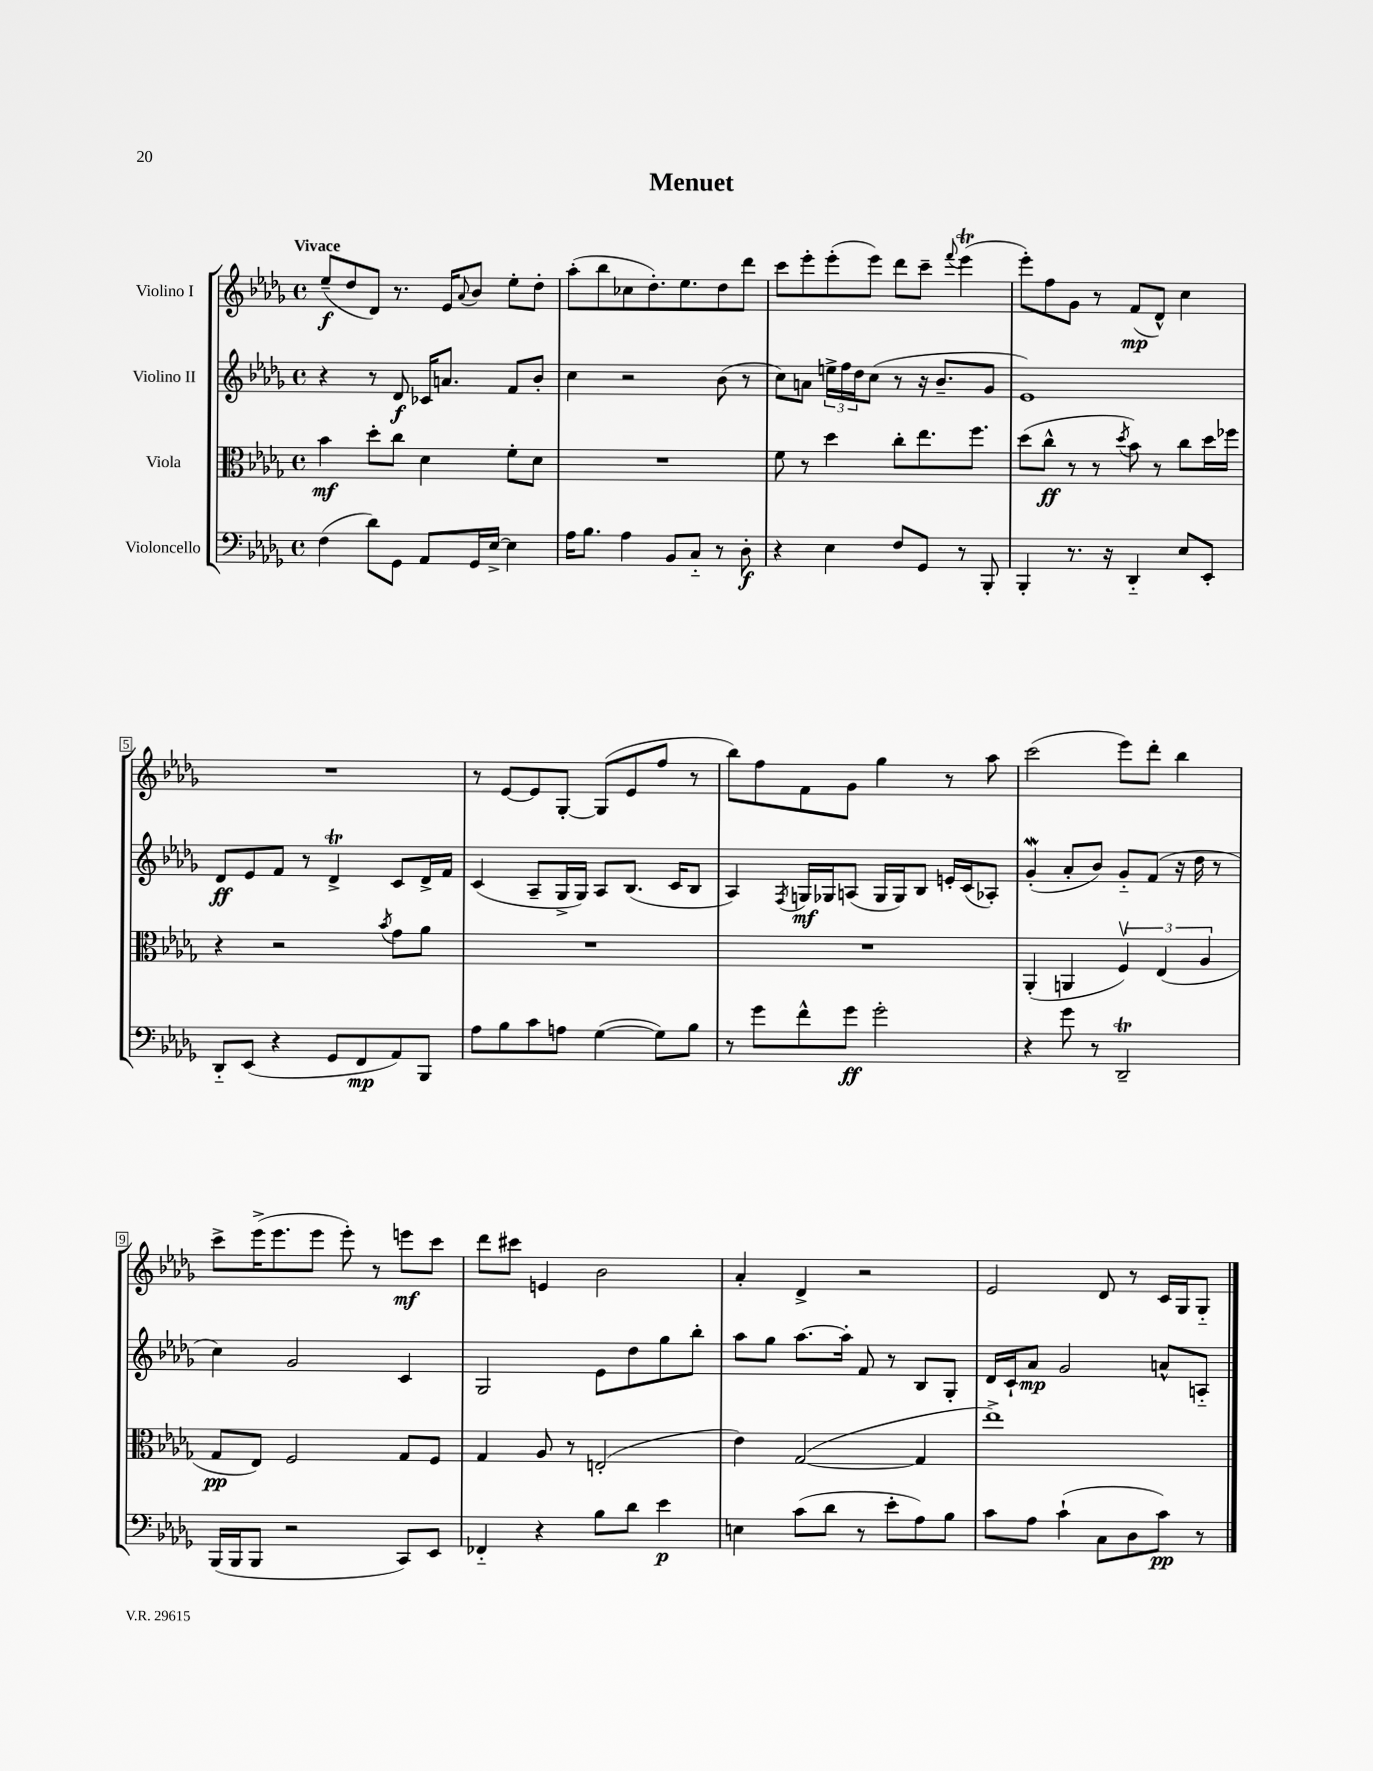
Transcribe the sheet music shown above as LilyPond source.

\header { title = "Menuet" }
<<
\new StaffGroup <<
\new Staff = "s0" \with { instrumentName = "Violino I" } {
    \clef treble \key des \major \defaultTimeSignature \time 4/4 \tempo "Vivace"
    ees''8--\f( des''8 des'8) r8. ees'16 \appoggiatura { aes'8 } bes'8 ees''8-. des''8-. |
    aes''8-.( bes''8 ces''8 des''8.-.) ees''8. des''8 des'''8 |
    c'''8 ees'''8-. ees'''8-.( ees'''8) des'''8 c'''8-- \appoggiatura { f'''8 } ees'''4\trill( |
    ees'''8-.) f''8 ges'8 r8 f'8\mp( des'8-^) c''4 |
    R1 |
    r8 ees'8~ ees'8 ges8~-. ges8( ees'8 f''8 r8 |
    bes''8) f''8 f'8 ges'8 ges''4 r8 aes''8 |
    c'''2( ees'''8) des'''8-. bes''4 |
    c'''8-> ees'''16->( ees'''8. ees'''8 ees'''8-.) r8 e'''8\mf c'''8 |
    des'''8 cis'''8 e'4 bes'2 |
    aes'4-. des'4-> r2 |
    ees'2 des'8 r8 c'16 ges16 ges8-_ \bar "|." |
}
\new Staff = "s1" \with { instrumentName = "Violino II" } {
    \clef treble \key des \major \defaultTimeSignature \time 4/4
    r4 r8 des'8\f ces'16 a'8. f'8 bes'8-. |
    c''4 r2 bes'8( r8 |
    c''8) a'8 \tuplet 3/2 { e''16-> f''16 des''16 } c''8( r8 r16 bes'8.-- ges'8 |
    ees'1) |
    des'8\ff ees'8 f'8 r8 des'4->\trill c'8 des'16-> f'16 |
    c'4( aes8-- ges16-> ges16) aes8 bes8.( c'16 bes8 |
    aes4) \acciaccatura { f8 } g16\mf ges16 a8( ges16 ges16) bes8 e'16-. c'16( aes8-.) |
    ges'4-.\mordent( aes'8-. bes'8) ges'8-_ f'8( r16 des''16 r8 |
    c''4) ges'2 c'4 |
    ges2 ees'8 des''8 ges''8 bes''8-. |
    aes''8 ges''8 aes''8.~ aes''16-. f'8 r8 bes8 ges8-. |
    des'16 c'16-! aes'8\mp ges'2 a'8-^ a8-_ \bar "|." |
}
\new Staff = "s2" \with { instrumentName = "Viola" } {
    \clef alto \key des \major \defaultTimeSignature \time 4/4
    bes'4\mf des''8-. c''8 des'4 f'8-. des'8 |
    R1 |
    f'8 r8 des''4 c''8-. ees''8. f''8. |
    des''8( c''8-^\ff r8 r8 \acciaccatura { des''8 } bes'8) r8 c''8 des''16 fes''16 |
    r4 r2 \acciaccatura { bes'8 } ges'8 aes'8 |
    R1 |
    R1 |
    aes,4-.( a,4 \tuplet 3/2 { f4\upbow) ees4( aes4 } |
    ges8\pp ees8) f2 ges8 f8 |
    ges4 aes8 r8 e2-.( |
    ees'4) ges2~( ges4 |
    ees''1->) \bar "|." |
}
\new Staff = "s3" \with { instrumentName = "Violoncello" } {
    \clef bass \key des \major \defaultTimeSignature \time 4/4
    f4( des'8) ges,8 aes,8 ges,16 ees16~-> ees4 |
    aes16 bes8. aes4 bes,8 c8-_ r8 des8-.\f |
    r4 ees4 f8 ges,8 r8 bes,,8-. |
    bes,,4-. r8. r16 des,4-_ ees8 ees,8-. |
    des,8-_ ees,8( r4 ges,8 f,8\mp aes,8) bes,,8 |
    aes8 bes8 c'8 a8 ges4~( ges8) bes8 |
    r8 ges'8 f'8-^ ges'8\ff ges'2-. |
    r4 ges'8 r8 des,2--\trill |
    bes,,16( bes,,16 bes,,8 r2 c,8) ees,8 |
    fes,4-_ r4 bes8 des'8 ees'4\p |
    e4 c'8( des'8 r8 ees'8-. aes8) bes8 |
    c'8 aes8 c'4-!( c8 des8 c'8\pp) r8 \bar "|." |
}
>>
>>
\layout { \context { \Score \override BarNumber.stencil = #(make-stencil-boxer 0.1 0.3 ly:text-interface::print) } }
